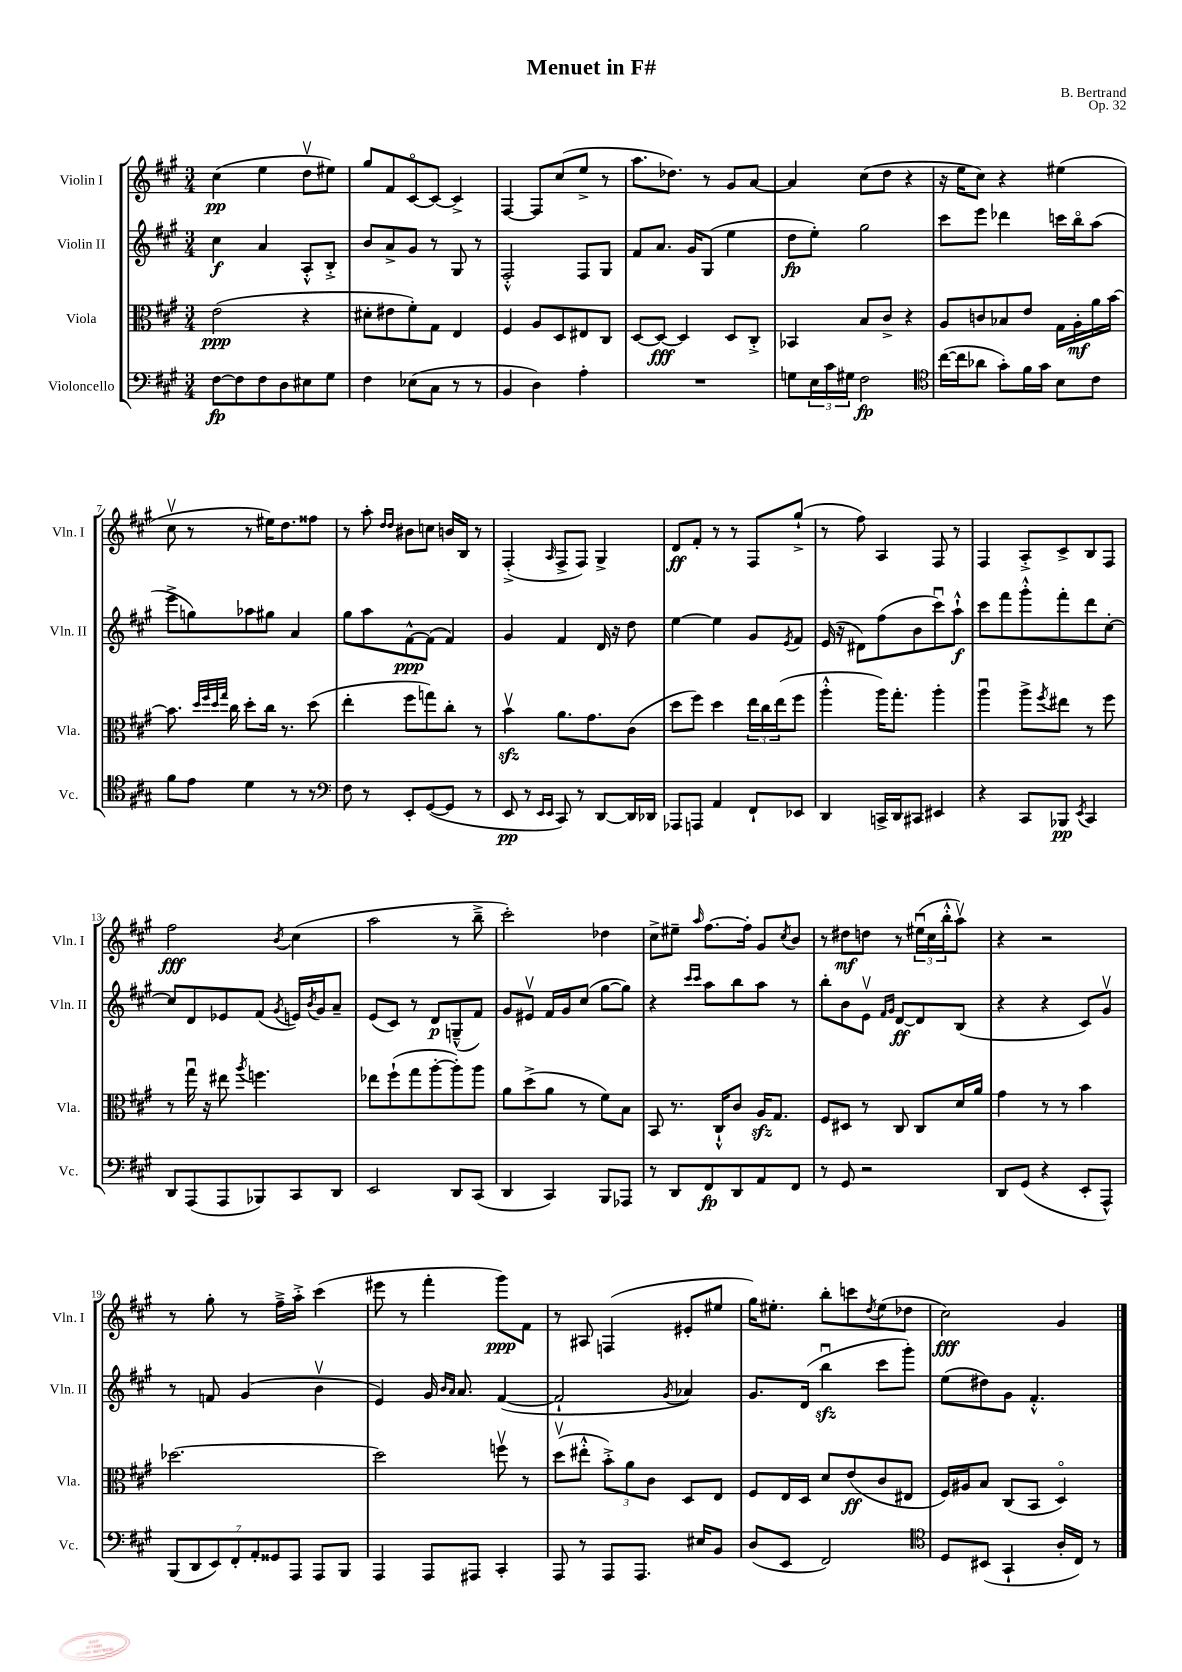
\header { title = "Menuet in F#" composer = "B. Bertrand" opus = "Op. 32" }
<<
\new StaffGroup <<
\new Staff = "s0" \with { instrumentName = "Violin I" shortInstrumentName = "Vln. I" } {
    \clef treble \key a \major \numericTimeSignature \time 3/4
    cis''4\pp( e''4 d''8\upbow eis''8) |
    gis''8 fis'8 cis'8~\flageolet cis'8~ cis'4-> |
    fis4~ fis8 cis''8( e''8-> r8 |
    a''8. des''8.) r8 gis'8 a'8~ |
    a'4 cis''8( d''8 r4 |
    r16 e''16 cis''8) r4 eis''4( |
    cis''8\upbow r8 r8 eis''16) d''8. fisis''8 |
    r8 a''8-. \grace { d''16 d''16 } bis'8 c''8 b'16 b16 r8 |
    fis4-.->( \grace { a16 } fis8-> fis8) gis4-> |
    d'8\ff fis'8-. r8 r8 fis8 gis''8-!->( |
    r8 fis''8) a4 fis8 r8 |
    fis4 a8-.-> cis'8-> b8 fis8 |
    fis''2\fff \acciaccatura { b'8 } cis''4( |
    a''2 r8 b''8---> |
    cis'''2-.) des''4 |
    cis''8-> eis''8-- \grace { a''16 } fis''8.~ fis''16-. gis'8 \acciaccatura { cis''8 } b'8 |
    r8 dis''8\mf d''8 r8 \tuplet 3/2 { eis''16\downbow( cis''16 b''16-.-^ } a''8\upbow) |
    r4 r2 |
    r8 gis''8-. r8 fis''16---> a''16-.-> cis'''4( |
    eis'''8 r8 fis'''4-. gis'''8\ppp) fis'8 |
    r8 ais8 f4( eis'8-. eis''8 |
    gis''16) eis''8.-. b''8-. c'''8 \acciaccatura { d''8 } eis''8( des''8 |
    cis''2\fff) gis'4 \bar "|." |
}
\new Staff = "s1" \with { instrumentName = "Violin II" shortInstrumentName = "Vln. II" } {
    \clef treble \key a \major \numericTimeSignature \time 3/4
    cis''4\f a'4 a8-.-^ b8-.-> |
    b'8 a'8-> gis'8 r8 gis8 r8 |
    fis2-.-^ fis8 gis8 |
    fis'8 a'8. gis'16 gis8( e''4 |
    d''8\fp e''8-.) gis''2 |
    cis'''8 e'''8 des'''4 c'''16 b''16\flageolet a''8( |
    e'''8-> g''8) aes''8 gis''8 a'4 |
    gis''8 a''8 fis'8~-^\ppp fis'8( fis'4) |
    gis'4 fis'4 d'16 r16 d''8 |
    e''4~ e''4 gis'8 \acciaccatura { e'8 } fis'8 |
    e'16( r16 dis'8) fis''8( b'8 cis'''8\downbow) a''8-!-^\f |
    cis'''8 fis'''8 gis'''8-.-^ fis'''8-. d'''8 cis''8~-. |
    cis''8 d'8 ees'8 fis'8( \acciaccatura { gis'8 } e'16) \acciaccatura { b'8 } gis'16 a'8-- |
    e'8( cis'8) r8 d'8\p g8---^( fis'8) |
    gis'8 eis'8\upbow fis'16 gis'16 cis''8( gis''8~ gis''8) |
    r4 \grace { cis'''16 cis'''16 } a''8 b''8 a''8 r8 |
    b''8-. b'8 e'8\upbow \grace { fis'16 gis'16 } d'8~\ff d'8 b8( |
    r4 r4 cis'8) gis'8\upbow |
    r8 f'8 gis'4( b'4\upbow |
    e'4) gis'16 \grace { b'16 a'16 } a'8. fis'4~( |
    fis'2-! \acciaccatura { gis'8 } aes'4) |
    gis'8. d'16( b''4\downbow\sfz cis'''8 gis'''8-.) |
    e''8( dis''8) gis'8 fis'4.-.-^ \bar "|." |
}
\new Staff = "s2" \with { instrumentName = "Viola" shortInstrumentName = "Vla." } {
    \clef alto \key a \major \numericTimeSignature \time 3/4
    e'2\ppp( r4 |
    dis'8-. eis'8 fis'8-.) gis8 e4 |
    fis4 a8 d8 eis8 cis8 |
    d8~ d8~\fff d4 d8 cis8-.-> |
    bes,4 b8 cis'8-> r4 |
    a8 c'8 bes8 e'8 gis16 a16-.\mf a'16 b'16~ |
    b'8. \grace { d''32 fis''32 d''32 gis''32 } cis''16 d''8-. cis''16 r8. d''8( |
    e''4-. fis''8 g''8) cis''8-. r8 |
    b'4\upbow\sfz a'8. gis'8. cis'8( |
    d''8 fis''8) d''4 \tuplet 3/2 { e''16 cis''16 e''16( } fis''8 |
    a''4-.-^ a''16) gis''8.-. a''4-. |
    a''4\downbow a''8-> \acciaccatura { fis''8 } eis''8 r8 fis''8 |
    r8 gis''16\downbow r16 eis''8 \acciaccatura { a''8 } f''4. |
    ees''8 fis''8-!( gis''8 a''8~-. a''8-.) a''8 |
    a'8 d''8->( a'8 r8 fis'8) b8 |
    b,8 r8. cis16-!-^ cis'8 a16\sfz gis8. |
    fis8 dis8 r8 cis8 cis8 d'16 a'16 |
    gis'4 r8 r8 b'4 |
    des''2.~ |
    des''2 f''8\upbow r8 |
    d''8\upbow( eis''8-.-^ \tuplet 3/2 { b'8-.->) a'8 cis'8 } d8 e8 |
    fis8 e16 d16 d'8 e'8\ff( cis'8 eis8 |
    fis16) ais16 b8 cis8( b,8 d4\flageolet) \bar "|." |
}
\new Staff = "s3" \with { instrumentName = "Violoncello" shortInstrumentName = "Vc." } {
    \clef bass \key a \major \numericTimeSignature \time 3/4
    fis8~\fp fis8 fis8 d8 eis8 gis8 |
    fis4 ees8( cis8 r8 r8 |
    b,4 d4) a4-. |
    R2. |
    g8 \tuplet 3/2 { e16 cis'16 gis16 } fis2\fp |
    \clef tenor cis''16~( cis''16 aes'8 gis'8-.) fis'16 gis'16 b8 cis'8 |
    fis'8 e'8 d'4 r8 r8 |
    \clef bass fis8 r8 e,8-. gis,8~( gis,8 r8 |
    e,8\pp r8 \grace { e,16 e,16 } cis,8) r8 d,8~ d,16 des,16 |
    aes,,8 a,,8 a,4 fis,8-! ees,8 |
    d,4 c,16-> d,16 cis,8 eis,4 |
    r4 cis,8 bes,,8\pp \acciaccatura { e,8 } cis,4 |
    d,8 a,,8( a,,8 bes,,8) cis,8 d,8 |
    e,2 d,8 cis,8( |
    d,4 cis,4) b,,8 aes,,8 |
    r8 d,8 fis,8\fp d,8 a,8 fis,8 |
    r8 gis,8 r2 |
    d,8 gis,8( r4 e,8-. a,,8-^) |
    \tuplet 7/4 { b,,8( d,8 e,8) fis,8-. a,8-. gisis,8 a,,8 } a,,8 b,,8 |
    a,,4 a,,8 ais,,8 cis,4-. |
    a,,8 r8 a,,8 a,,8. eis16 b,8 |
    d8( e,8 fis,2) |
    \clef tenor d8 bis,8( gis,4-! a16-. cis16) r8 \bar "|." |
}
>>
>>
